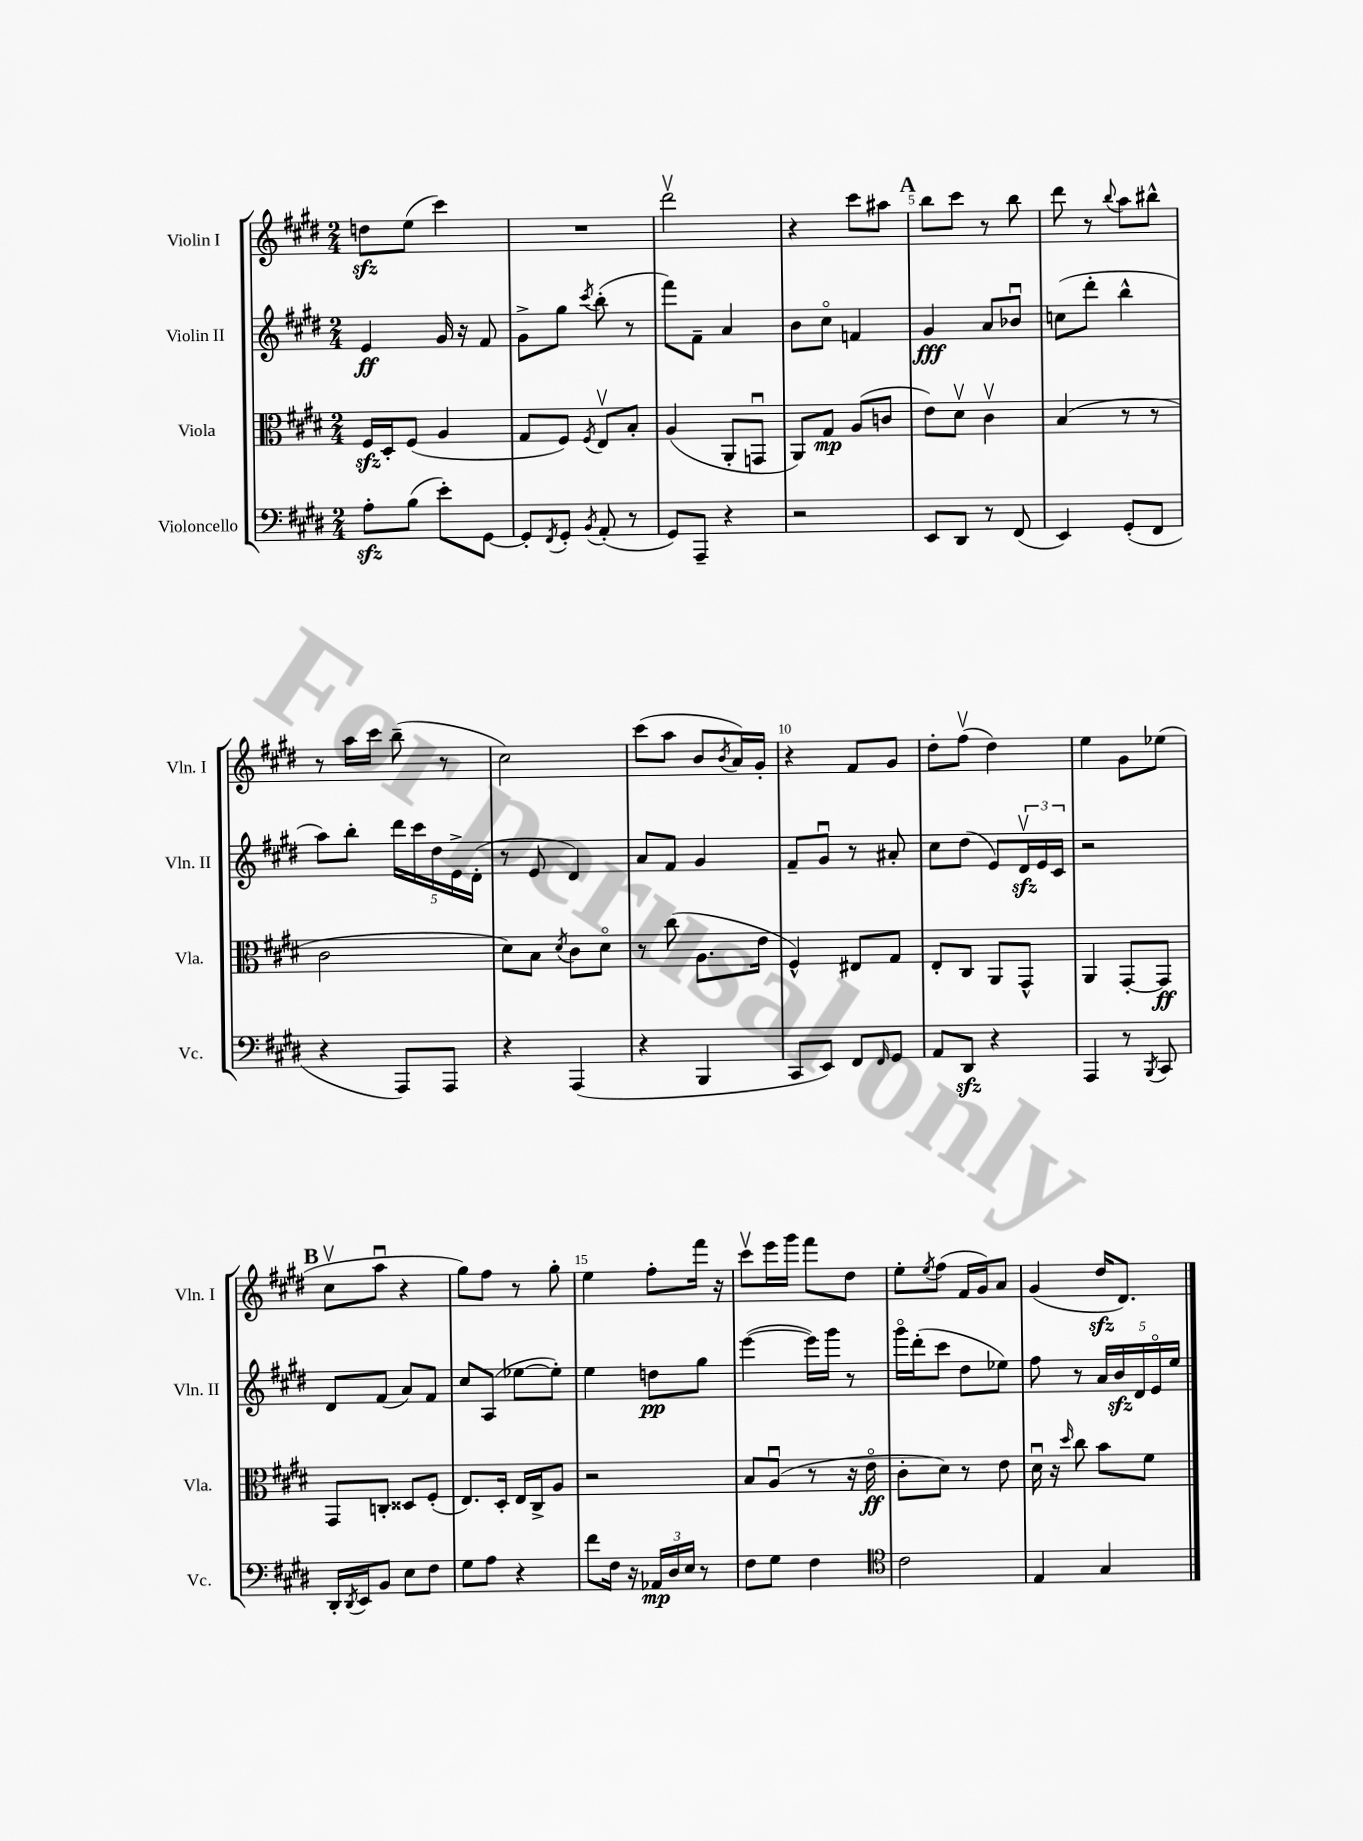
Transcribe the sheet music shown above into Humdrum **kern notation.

**kern	**kern	**kern	**kern
*staff4	*staff3	*staff2	*staff1
*clefF4	*clefC3	*clefG2	*clefG2
*k[f#c#g#d#]	*k[f#c#g#d#]	*k[f#c#g#d#]	*k[f#c#g#d#]
*M2/4	*M2/4	*M2/4	*M2/4
8A'\L	16F#/LL	4e/	8dd\L
.	16D#'/J	.	.
(8B\J	(8F#/J	.	(8ee\J
8e'\L)	4A/	16g#/	4ccc#\)
.	.	16r	.
[8GG#\J	.	8f#/	.
=	=	=	=
8GG#'/]L	8G#/L	8g#^\L	2r
8qFF#/	.	.	.
8GG#'/J	8F#/J)	8gg#\J	.
8qBB/	8qF#/	8qccc#/	.
(8AA'/	8Ev/L	(8bb'\	.
8r	8B'/J	8r	.
=	=	=	=
8GG#/L)	(4A/	8fff#\L)	2ddd#v\
8AAA~/J	.	8f#~\J	.
4r	8AA'/L	4a/	.
.	8GGu/J	.	.
=	=	=	=
2r	8AA/L)	8b\L	4r
.	8G#/J	8cc#o\J	.
.	(8A/L	4f/	8ccc#\L
.	8c/J	.	8aa#\J
=	=	=	=
8EE/L	8e\L)	4g#/	8bb\L
8DD#/J	8d#v\J	.	8ccc#\J
8r	4c#v\	8a/L	8r
(8FF#/	.	8b-u/J	8bb\
=	=	=	=
4EE/)	(4B/	(8cc\L	8ddd#\
.	.	8ddd#'\J	8r
.	.	.	8qqbb/
(8GG#'/L	8r	4bb^^\	8aa\L
8FF#/J	8r	.	8bb#^^\J
=	=	=	=
4r	2c#\	8aa\L)	8r
.	.	8bb'\J	16aa\LL
.	.	.	16ccc#\JJ
8AAA/L)	.	20ddd#\LL	(8bb~\
.	.	20ccc#\	.
.	.	20dd#\	.
8AAA/J	.	.	8r
.	.	20e^\	.
.	.	(20d#'\JJ	.
=	=	=	=
4r	8d#\L)	8r	2cc#\)
.	8B\J	8e/	.
.	8qd#/	.	.
(4AAA/	8c#\L	4d#/)	.
.	8d#o\J	.	.
=	=	=	=
4r	8r	8a/L	(8ccc#\L
.	(8cc#\	8f#/J	8aa\J
4BBB/	8.A\L	4g#/	8b/L
.	.	.	8qb/
.	.	.	16a/L)
.	16e\Jk	.	16g#'/JJ
=	=	=	=
8CC#/L	4F#^^/)	8f#~/L	4r
8EE/J)	.	8g#u/J	.
8FF#/L	8E#/L	8r	8f#/L
16qqFF#/	.	.	.
8GG#/J	8G#/J	8a#'/	8g#/J
=	=	=	=
8AA/L	8E'/L	8cc#\L	8dd#'\L
8DD#/J	8C#/J	(8dd#\J	(8ff#v\J
4r	8AA/L	8e/L)	4dd#\)
.	8GG#^^/J	24d#v/L	.
.	.	24e/	.
.	.	24c#/JJ	.
=	=	=	=
4AAA/	4AA/	2r	4ee\
8r	[8GG#'/L	.	8g#\L
8qBBB/	.	.	.
8CC#/	8GG#/]J	.	(8ee-\J
=	=	=	=
16DD#'/LL	8GG#/L	8d#/L	8cc#v\L
8qDD#/	.	.	.
16EE/J	.	.	.
8BB/J	8C'/J	(8f#/J	8aau\J
8E\L	8D##/L	8a/L)	4r
8F#\J	(8F#'/J	8f#/J	.
=	=	=	=
8G#\L	8.E/L)	8cc#/L	8gg#\L)
8A\J	.	(8A/J	8ff#\J
.	16D#'/Jk	.	.
4r	16E/LL	[8ee-\L	8r
.	16C#^/J	.	.
.	8A/J	8ee-'\]J)	8gg#'\
=	=	=	=
8f#\L	2r	4ee\	4ee\
16F#\Jk	.	.	.
16r	.	.	.
24AA-/LL	.	8dd\L	8ff#'\L
24D#/	.	.	.
24E/JJ	.	.	.
8r	.	8gg#\J	16fff#\Jk
.	.	.	16r
=	=	=	=
8F#\L	8B/L	([4eee\	8ccc#v\L
8G#\J	(8Au/J	.	16eee\L
.	.	.	16ggg#\JJ
4F#\	8r	16eee\]LL)	8fff#\L
.	.	16ggg#\JJ	.
.	16r	8r	8dd#\J
.	16eo\	.	.
=	=	=	=
*clefC4	*	*	*
2c#\	8c#'\L	16ggg#o\LL	8ee'\L
.	.	(16ddd#'\J	.
.	.	.	8qee/
.	8d#\J)	8ccc#\J	(8ff#\J
.	8r	8dd#\L	16f#/LL
.	.	.	16g#/J)
.	8e\	8ee-\J)	8a/J
=	=	=	=
4E/	16d#u\	8ff#\	(4g#/
.	16r	.	.
.	16qqdd#/	.	.
.	8cc#\	8r	.
4G#/	8b\L	20a/LL	16dd#/LK
.	.	20b/	.
.	.	.	8.d#/J)
.	.	20d#/	.
.	8f#\J	.	.
.	.	20eo/	.
.	.	20ee/JJ	.
==	==	==	==
*-	*-	*-	*-
